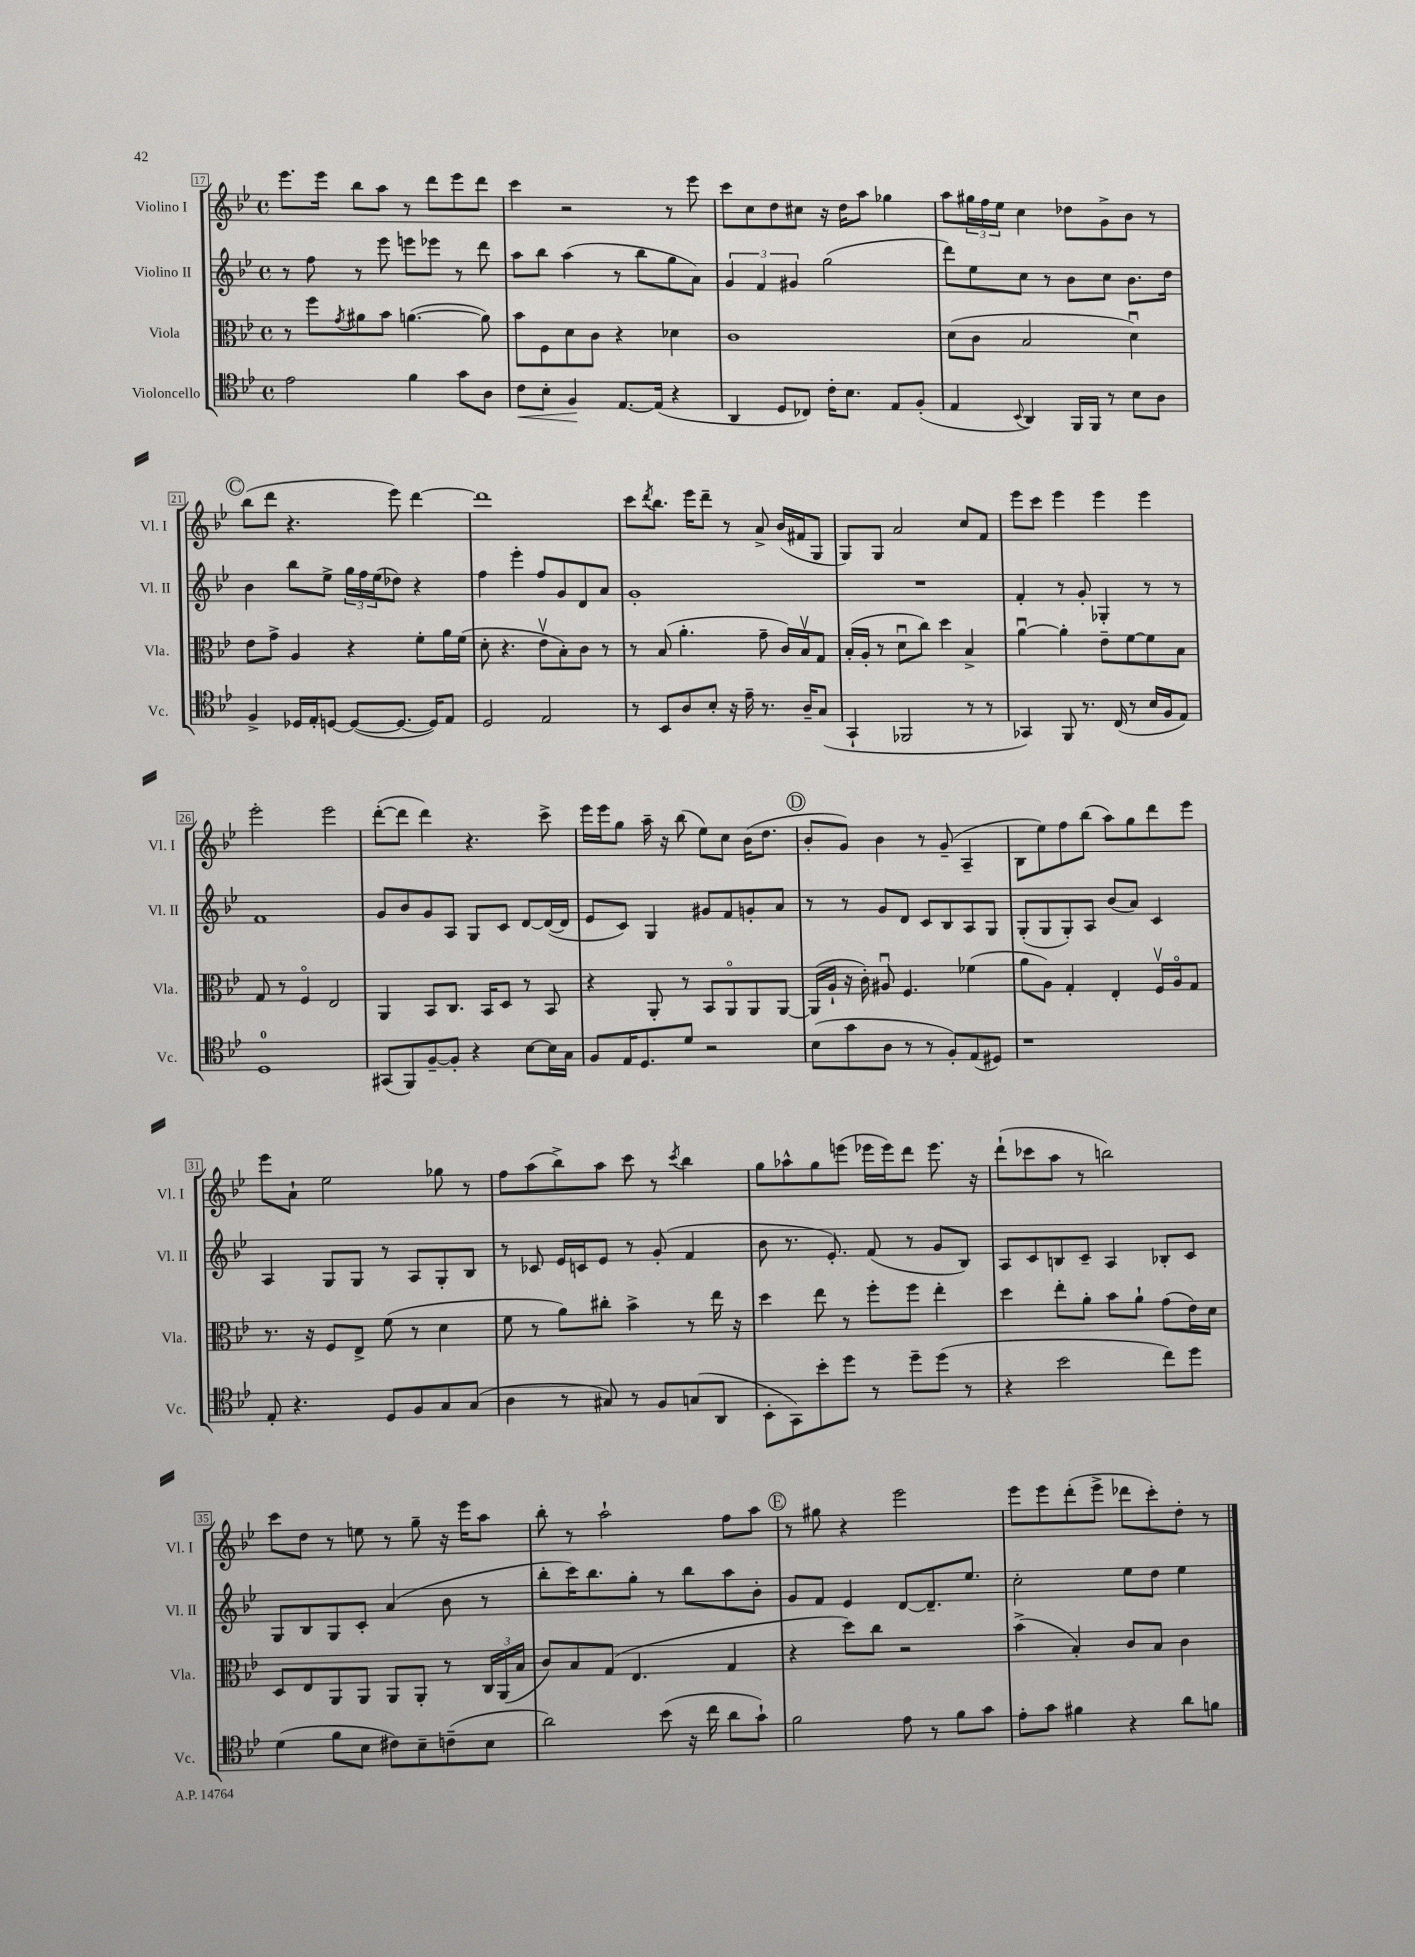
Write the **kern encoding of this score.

**kern	**kern	**kern	**kern
*staff4	*staff3	*staff2	*staff1
*clefC4	*clefC3	*clefG2	*clefG2
*k[b-e-]	*k[b-e-]	*k[b-e-]	*k[b-e-]
*M4/4	*M4/4	*M4/4	*M4/4
*met(c)	*met(c)	*met(c)	*met(c)
2e-	8r	8r	8.eee-
.	8ff	8ff	.
.	.	.	16eee-
.	8qg	.	.
.	8a#	8r	8bb-
.	8b-	8eee-	8aa
4f	([4.a	8eee	8r
.	.	8eee-	8ddd
8g	.	8r	8eee-
8A	8a])	8ddd	8ddd
=	=	=	=
8c	8b-	8aa	4ccc
8B-'	8F	8bb-	.
4F	8d	(4aa	2r
.	8c	.	.
[8.E-	4r	8r	.
.	.	8bb-	.
(16E-]	.	.	.
4r	4d-	8gg	8r
.	.	8a)	8eee-
=	=	=	=
4AA	1c	6g	8ccc
.	.	.	8cc
.	.	6f	.
8D	.	.	8dd
.	.	6g#	.
8C-)	.	.	8cc#
16c'	.	(2gg	16r
8.B-	.	.	16dd
.	.	.	8aa
8E-	.	.	4gg-
(8F'	.	.	.
=	=	=	=
4E-	(8d	8ddd)	8aa
.	8c	8ee-	24gg#
.	.	.	24ff
.	.	.	24ee-
8qqBB-	.	.	.
4AA)	2B-	8cc	4cc
.	.	8r	.
16FF	.	8b-	8dd-
16FF	.	.	.
8r	.	8cc	8g^
8B-	4du)	8.b-	8b-
8A	.	.	8r
.	.	16dd	.
=	=	=	=
4F^	8e-	4b-	(8bb-
.	8g^	.	8ddd
16D-	4A	8bb-	4.r
16E-'	.	.	.
[8D	.	8ee-^	.
(8D_	4r	24gg	.
.	.	24ff	.
.	.	(24ee-	.
8.D_	.	8dd-)	8eee-)
.	8f'	4r	[4ddd
16D])	.	.	.
8E-	16a	.	.
.	(16f	.	.
=	=	=	=
2D	8d'	4ff	1ddd]
.	4.r	.	.
.	.	4eee-'	.
2E-	8e-v	8ff	.
.	8B-')	8g	.
.	8c	8d	.
.	8r	8a	.
=	=	=	=
8r	8r	1g'	8ccc
.	.	.	8qddd
8BB-	(8B-	.	8.bb-
8A	4.a'	.	.
.	.	.	16eee-
8B-'	.	.	8ddd~
16r	.	.	8r
16e-~	.	.	.
8.r	8g~	.	8a^
.	16c)	.	(16b-
16A~	16B-v	.	16f#
(8G	8G	.	8G
=	=	=	=
4GG`	(16B-'	1r	8G)
.	16A'	.	.
.	8r	.	8G
2FF-	8du	.	2a
.	8cc)	.	.
.	4dd	.	.
8r	4B-^	.	8cc
8r	.	.	8f
=	=	=	=
4GG-)	[4au	4f'	8eee-
.	.	.	8ccc
8FF	4a']	8r	4eee-
8.r	.	8g'	.
.	8e-~	4G-'	4eee-
(16C	.	.	.
8r	[8f	.	.
16B-	8f]	8r	4eee-
16F	.	.	.
8E-)	8B-	8r	.
=	=	=	=
1D	8G	1f	2eee-'
.	8r	.	.
.	4Fo	.	.
.	2E-	.	2eee-
=	=	=	=
(8GG#	4AA	8g	([8ddd'
8FF)	.	8b-	8ddd]
[8F~	8BB-	8g	4ddd)
8F']	8.C	8A	.
4r	.	8G	4.r
.	16BB-	.	.
.	8D	8c	.
[8B-	8r	[8d	.
16B-]	8BB-	(16d_	8ccc^
16G	.	16d]	.
=	=	=	=
8F	4r	8e-	16eee-
.	.	.	16eee-
16E-	.	8c)	8gg
8.D	.	.	.
.	8AA'	4G	16aa~
.	.	.	16r
8d	8r	.	(8bb-
2r	8BB-	8g#	8ee-)
.	8AAo	8f	8cc
.	8AA	8g'	(16b-
.	.	.	8.dd
.	[8AA	8a	.
=	=	=	=
(8B-	(16AA]	8r	8b-'
.	16A`	.	.
8g	16r	8r	8g)
.	16c')	.	.
8A	8A#u	8g	4b-
8r	4.F	8d	.
8r	.	8c	8r
8F')	.	8B-	(8g~
(8E-	(4f-	8A	4A~
8D#)	.	8G	.
=	=	=	=
1r	8a	(8G'	8B-
.	8A)	8G	8ee-)
.	4G'	8G')	8ff
.	.	8A	(8bb-
.	4E-'	(8b-	8aa)
.	.	8a)	8gg
.	16Fv	4c	8ddd
.	16Ao	.	.
.	8G	.	8eee-
=	=	=	=
8E-'	8.r	4A	8eee-
4.r	.	.	8a`
.	16r	.	.
.	8F	8G	2ee-
.	8E-^	8G	.
8D	(8f	8r	.
8F	8r	8A	.
8G	4d	8G'	8gg-
(8G	.	8B-	8r
=	=	=	=
4A	8f	8r	8ff
.	8r	8c-	(8aa
8r	8a)	16e-	8bb-^)
.	.	16c	.
8G#)	8cc#'	8e-	8aa
8r	4b-^	8r	8ccc
8F	.	(8g'	8r
.	.	.	8qccc
(8G	8r	4f	4bb-
8AA	16ee-	.	.
.	16r	.	.
=	=	=	=
8BB-'	4dd	8b-	8gg
8GG)	.	8.r	8aa-^^
8b-'	8ee-	.	8gg
.	.	8.e-')	.
8dd	8r	.	(8eee
8r	8ff'	(8f	16eee-
.	.	.	16eee-)
8dd~	8ff	8r	8ddd
(8dd	4ee-'	8g	8.eee-
8r	.	8B-)	.
.	.	.	16r
=	=	=	=
4r	4dd	8A	(8ddd`
.	.	8c	8ccc-
2b-	8ee-'	8B	8aa
.	8a'	8c~	8r
.	8b-	4A	2bb)
.	8a`	.	.
8cc)	(8g	8B-'	.
8dd	16e-)	8c	.
.	16d	.	.
=	=	=	=
(4d	8D	8G	8ccc
.	8E-	8B-	8dd
8f	8AA	8G	8r
8B-	8AA	8c'	8ee
8c#)	8AA	(4a	8r
8B-~	8AA'	.	8gg~
(8c~	8r	8b-	16r
.	.	.	16eee-
8B-	24C	8r	8aa
.	(24AA	.	.
.	24B-	.	.
=	=	=	=
2a)	8c)	8bb-'	8bb-'
.	8B-	16ccc)	8r
.	.	8.bb-	.
.	(8G	.	2aa`
.	4.E-	8gg'	.
(8b-	.	8r	.
16r	.	8bb-	.
16cc	.	.	.
8a	4G	8aa	8ff
8g`)	.	8b-'	8aa
=	=	=	=
2f	4r	8g	8r
.	.	8f	8gg#
.	8dd)	4e-	4r
.	8cc	.	.
8e-	2r	[8d	2eee-
8r	.	8.d~]	.
8f	.	.	.
.	.	8.ee-	.
8g	.	.	.
=	=	=	=
8e-'	(4b-^	2cc'	8eee-
8g	.	.	8eee-
4f#	4B-')	.	(8ddd'
.	.	.	8eee-^
4r	8c	8ee-	8ddd-
.	8B-	8dd	8ccc')
8a	4c	4ee-	8dd'
8f	.	.	8r
==	==	==	==
*-	*-	*-	*-
